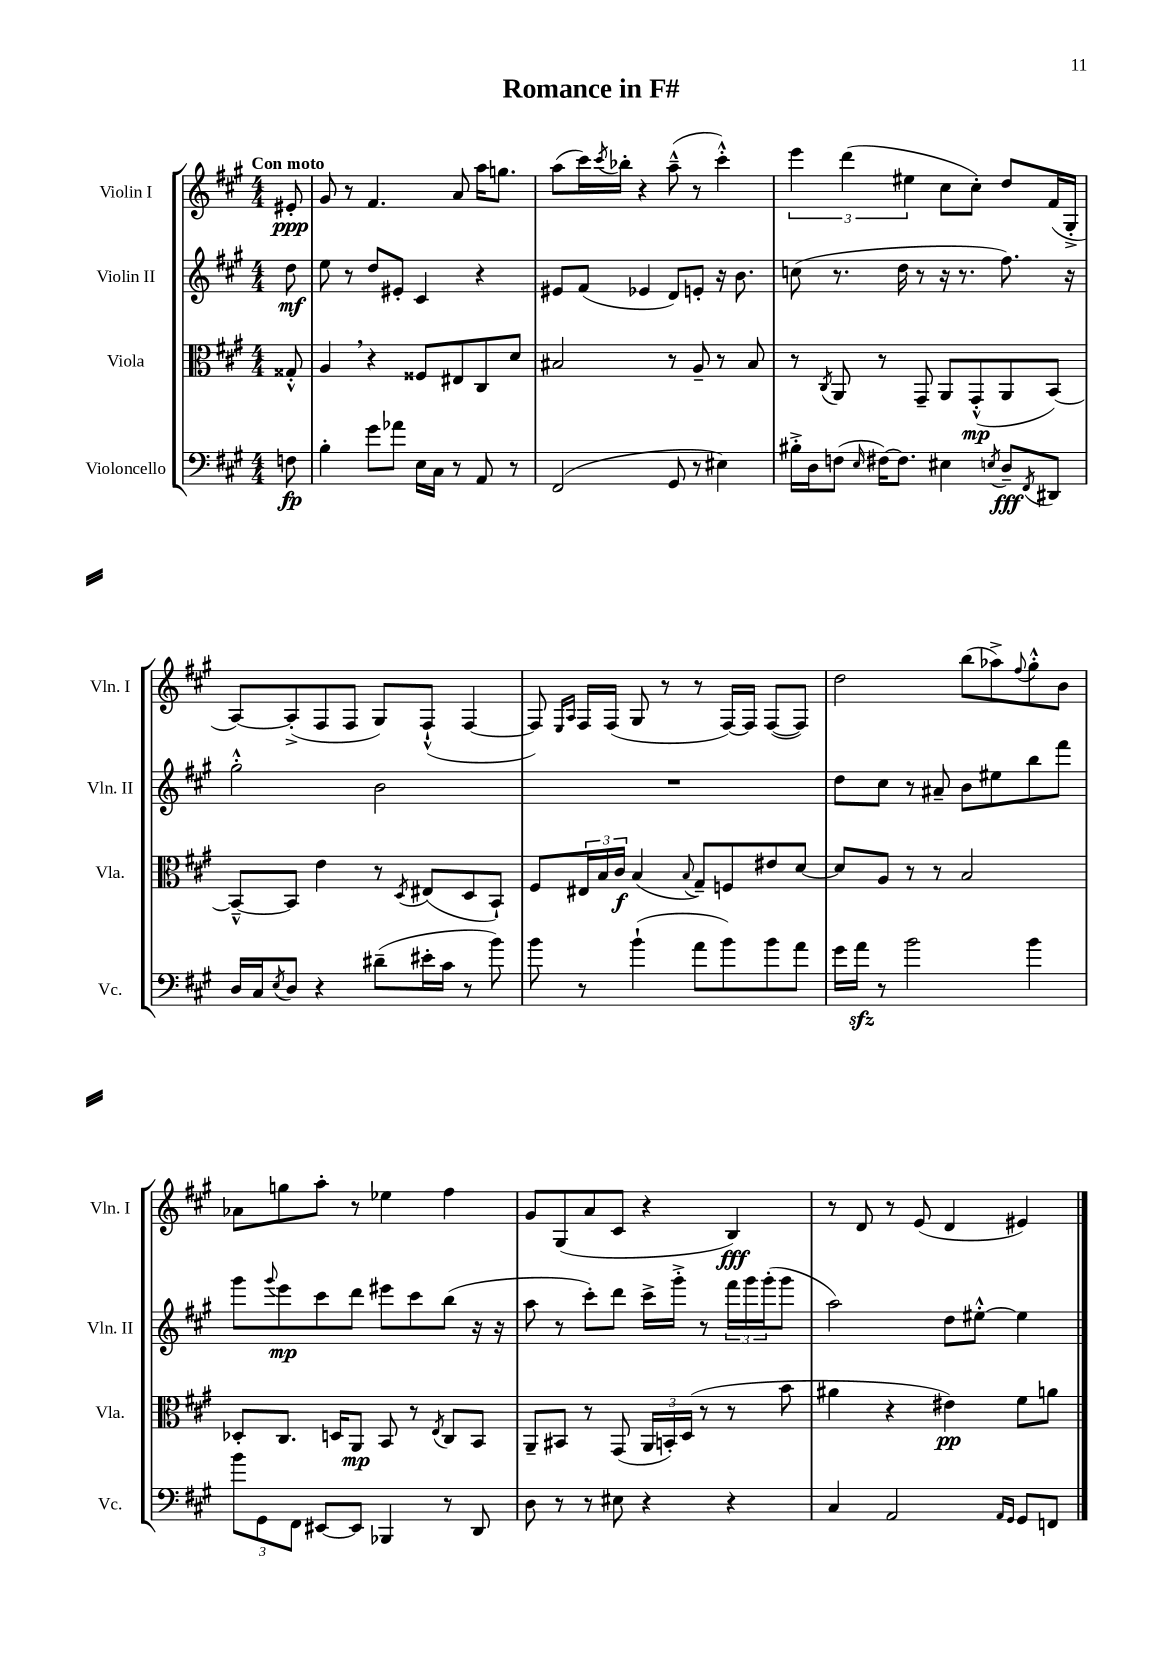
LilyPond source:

\header { title = "Romance in F#" }
<<
\new StaffGroup <<
\new Staff = "s0" \with { instrumentName = "Violin I" shortInstrumentName = "Vln. I" } {
    \clef treble \key a \major \numericTimeSignature \time 4/4 \partial 8 \tempo "Con moto"
    eis'8-.\ppp |
    gis'8 r8 fis'4. a'8 a''16 g''8. |
    a''8( cis'''16) \acciaccatura { cis'''8 } bes''16-. r4 a''8---^( r8 cis'''4-.-^) |
    \tuplet 3/2 { e'''4 d'''4( eis''4 } cis''8 cis''8-.) d''8 fis'16( gis16-.-> |
    a8~) a8-.->( fis8 fis8 gis8) fis8-!-^( fis4~ |
    fis8) \grace { e16 a16 } fis16 fis16( gis8 r8 r8 fis16~) fis16 fis8~( fis8) |
    d''2 b''8( aes''8->) \appoggiatura { fis''8 } gis''8-.-^ b'8 |
    aes'8 g''8 a''8-. r8 ees''4 fis''4 |
    gis'8 gis8( a'8 cis'8 r4 b4\fff) |
    r8 d'8 r8 e'8( d'4 eis'4) \bar "|." |
}
\new Staff = "s1" \with { instrumentName = "Violin II" shortInstrumentName = "Vln. II" } {
    \clef treble \key a \major \numericTimeSignature \time 4/4 \partial 8
    d''8\mf |
    e''8 r8 d''8 eis'8-. cis'4 r4 |
    eis'8 fis'8( ees'4 d'8) e'8-. r16 b'8. |
    c''8( r8. d''16 r8 r16 r8. fis''8.) r16 |
    gis''2-.-^ b'2 |
    R1 |
    d''8 cis''8 r8 ais'8-- b'8 eis''8 b''8 fis'''8 |
    gis'''8 \appoggiatura { gis'''8 } e'''8\mp cis'''8 d'''8 eis'''8 cis'''8 b''8( r16 r16 |
    a''8 r8 cis'''8-.) d'''8 cis'''16-> gis'''16-.-> r8 \tuplet 3/2 { fis'''16 gis'''16 gis'''16-.( } gis'''8 |
    a''2) d''8 eis''8~-.-^ eis''4 \bar "|." |
}
\new Staff = "s2" \with { instrumentName = "Viola" shortInstrumentName = "Vla." } {
    \clef alto \key a \major \numericTimeSignature \time 4/4 \partial 8
    gisis8-.-^ |
    a4 \breathe r4 fisis8 eis8 cis8 d'8 |
    bis2 r8 a8-- r8 bis8 |
    r8 \acciaccatura { cis8 } a,8 r8 gis,8-- a,8 gis,8-.-^\mp( a,8 b,8~) |
    b,8~---^ b,8 e'4 r8 \acciaccatura { d8 } eis8( d8 b,8-!) |
    fis8 \tuplet 3/2 { eis16 b16 cis'16\f } b4( \appoggiatura { b8 } gis8--) f8 eis'8 d'8~ |
    d'8 a8 r8 r8 b2 |
    des8-. cis8. d16 a,8\mp b,8 r8 \acciaccatura { e8 } cis8 b,8 |
    a,8-- bis,8 r8 gis,8( \tuplet 3/2 { a,16 b,16-.) d16( } r8 r8 b'8 |
    ais'4 r4 eis'4\pp) fis'8 a'8 \bar "|." |
}
\new Staff = "s3" \with { instrumentName = "Violoncello" shortInstrumentName = "Vc." } {
    \clef bass \key a \major \numericTimeSignature \time 4/4 \partial 8
    f8\fp |
    b4-. gis'8 aes'8 e16 cis16 r8 a,8 r8 |
    fis,2( gis,8 r8 eis4) |
    bis16-.-> d16 f8( \grace { e16 } fis16~) fis8. eis4 \acciaccatura { e8 } d8--\fff \acciaccatura { fis,8 } dis,8 |
    d16 cis16 \acciaccatura { e8 } d8 r4 dis'8--( eis'16-. cis'16 r8 b'8) |
    b'8 r8 b'4-!( a'8 b'8) b'8 a'8 |
    gis'16 a'16\sfz r8 b'2 b'4 |
    \tuplet 3/2 { b'8 gis,8 fis,8 } eis,8~ eis,8 bes,,4 r8 d,8 |
    d8 r8 r8 eis8 r4 r4 |
    cis4 a,2 \grace { a,16 gis,16 } gis,8 f,8 \bar "|." |
}
>>
>>
\layout { \context { \Score \remove "Bar_number_engraver" } }
